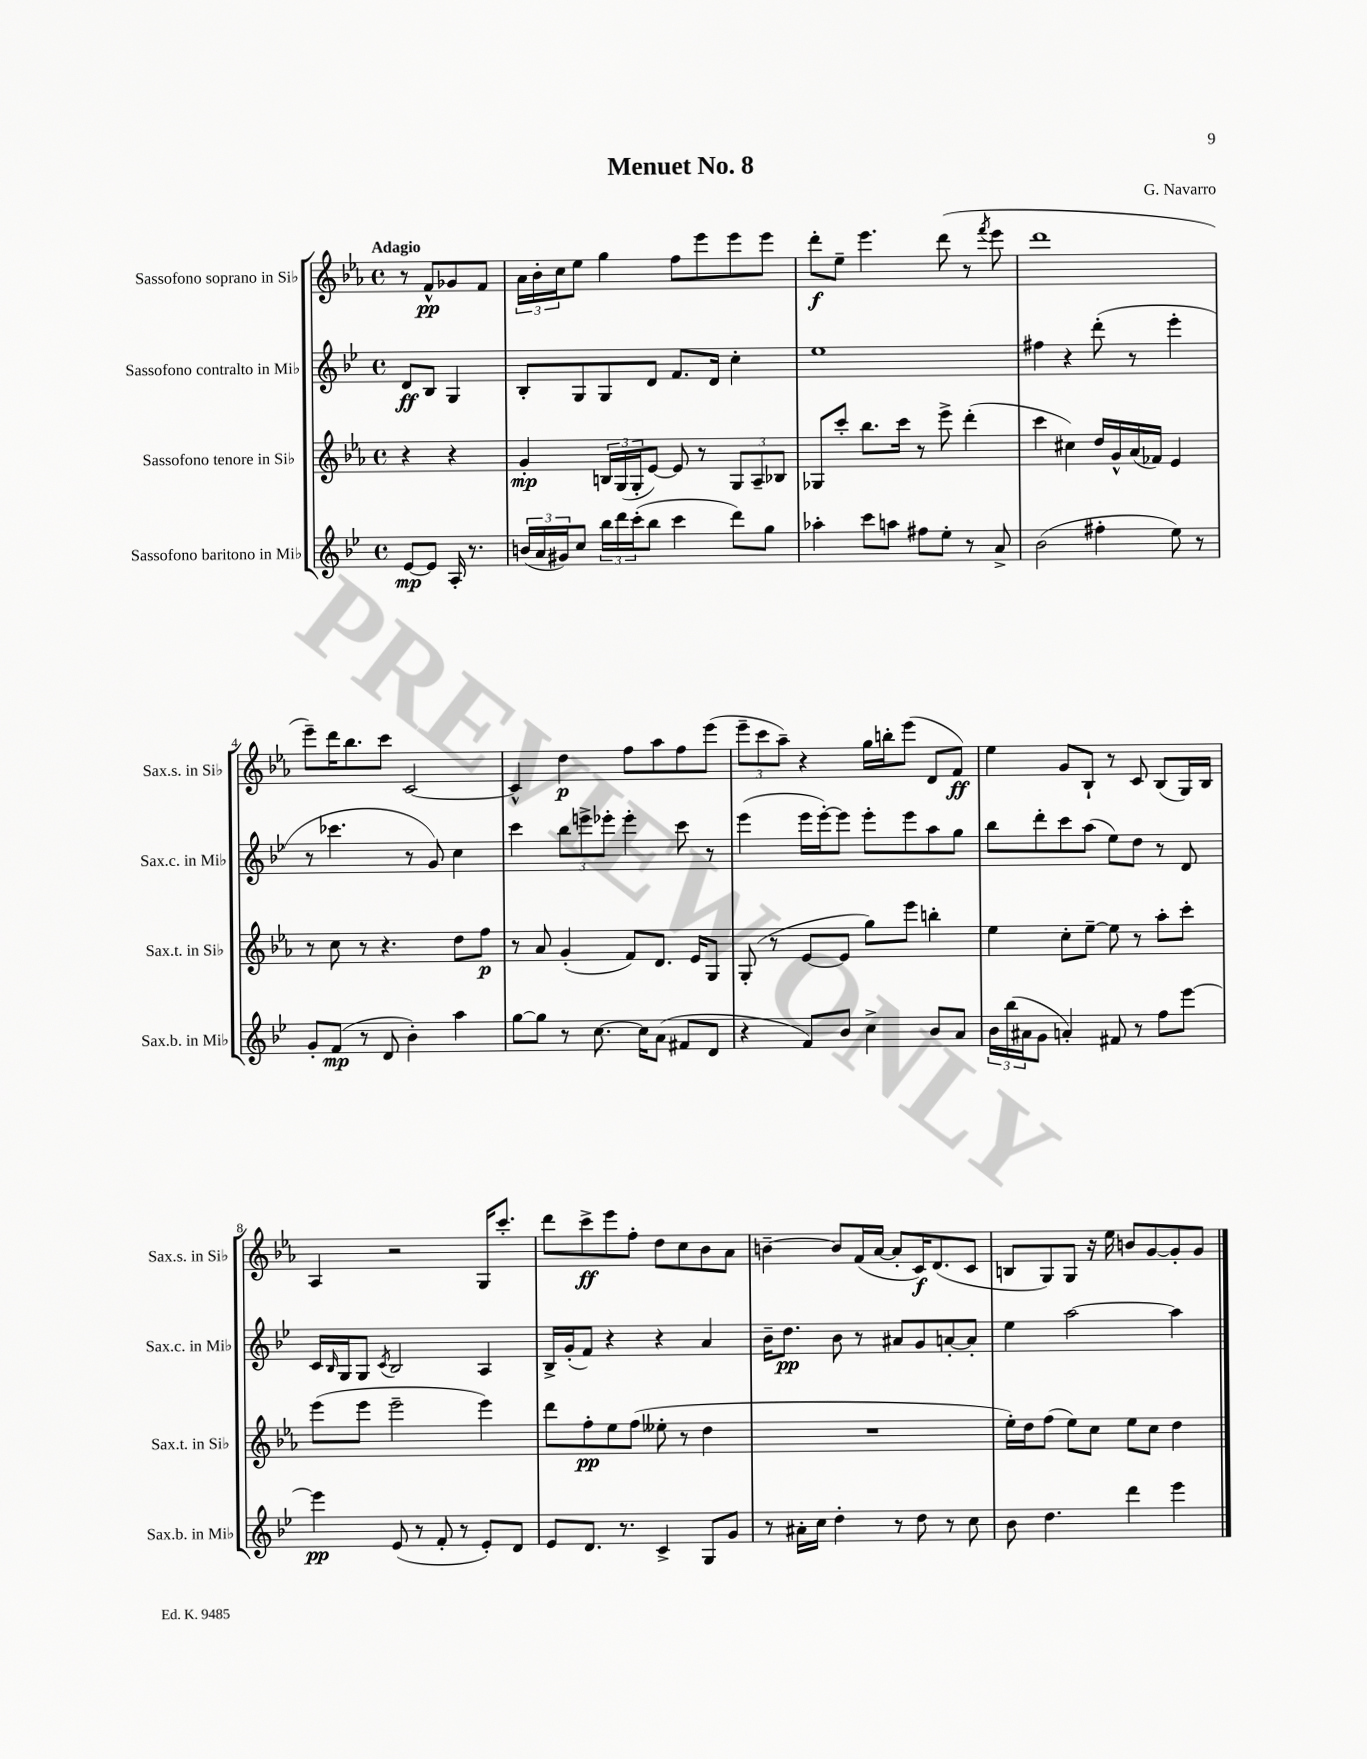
\header { title = "Menuet No. 8" composer = "G. Navarro" }
<<
\new StaffGroup <<
\new Staff = "s0" \with { instrumentName = "Sassofono soprano in Sib" shortInstrumentName = "Sax.s. in Sib" } {
    \clef treble \key ees \major \defaultTimeSignature \time 4/4 \partial 2 \tempo "Adagio"
    r8 f'8-^\pp ges'8 f'8 |
    \tuplet 3/2 { aes'16 bes'16-. c''16 } ees''8 g''4 f''8 ees'''8 ees'''8 ees'''8 |
    d'''8-.\f ees''8-- ees'''4. d'''8( r8 \acciaccatura { f'''8 } ees'''8 |
    d'''1 |
    ees'''8--) d'''16 bes''8. c'''8 c'2~ |
    c'4-^ d''4\p f''8 aes''8 f''8 ees'''8( |
    \tuplet 3/2 { ees'''8-- c'''8 aes''8--) } r4 g''16 b''16-. ees'''8( d'8 f'8\ff) |
    ees''4 g'8 bes8-! r8 c'8 bes8( g16) bes16 |
    aes4 r2 g16 c'''8.-. |
    d'''8 c'''8->\ff ees'''8 f''8-. d''8 c''8 bes'8 aes'8 |
    b'4~-- b'8 f'16( aes'16~ aes'8-. c'16\f) d'8.( c'8 |
    b8 g8) g8 r16 ees''16 b'8 g'8~ g'8-. g'8 \bar "|." |
}
\new Staff = "s1" \with { instrumentName = "Sassofono contralto in Mib" shortInstrumentName = "Sax.c. in Mib" } {
    \clef treble \key bes \major \defaultTimeSignature \time 4/4 \partial 2
    d'8\ff bes8 g4 |
    bes8-. g8 g8 d'8 f'8. d'16 c''4-. |
    ees''1 |
    fis''4 r4 d'''8-.( r8 ees'''4-. |
    r8 ces'''4. r8 g'8) c''4 |
    c'''4 \tuplet 3/2 { bes''8 e'''8-> ees'''8-. } ees'''4-. c'''8 r8 |
    ees'''4( ees'''16 ees'''16~-.) ees'''8 ees'''8-. ees'''8 a''8 g''8 |
    bes''8 d'''8-. c'''8 a''8( ees''8) d''8 r8 d'8 |
    c'16 \grace { bes16 } g16 g8 \acciaccatura { c'8 } bes2 a4 |
    bes16-> g'16-.( f'8) r4 r4 a'4 |
    bes'16-- d''8.\pp bes'8 r8 ais'8 g'8 a'8~-. a'8-. |
    ees''4 a''2~ a''4 \bar "|." |
}
\new Staff = "s2" \with { instrumentName = "Sassofono tenore in Sib" shortInstrumentName = "Sax.t. in Sib" } {
    \clef treble \key ees \major \defaultTimeSignature \time 4/4 \partial 2
    r4 r4 |
    g'4-.\mp \tuplet 3/2 { b16 g16( g16-. } ees'8~) ees'8 r8 \tuplet 3/2 { g8 aes8-- bes8 } |
    ges8 c'''8-. bes''8. c'''16 r8 ees'''8-> d'''4-.( |
    c'''4 cis''4) d''16 g'16-^ aes'16( fes'16) ees'4 |
    r8 c''8 r8 r4. d''8 f''8\p |
    r8 aes'8 g'4-.( f'8) d'8. ees'16 g8 |
    g8-.( r8 ees'8~ ees'8 g''8) ees'''8 b''4-. |
    ees''4 c''8-. ees''8~-- ees''8 r8 aes''8-. c'''8-. |
    ees'''8( ees'''8 ees'''2-- ees'''4) |
    d'''8 f''8-.\pp ees''8 f''8( eeses''8-. r8 d''4 |
    R1 |
    ees''16-.) d''16 f''8( ees''8) c''8 ees''8 c''8 d''4 \bar "|." |
}
\new Staff = "s3" \with { instrumentName = "Sassofono baritono in Mib" shortInstrumentName = "Sax.b. in Mib" } {
    \clef treble \key bes \major \defaultTimeSignature \time 4/4 \partial 2
    ees'8~\mp ees'8 a16-. r8. |
    \tuplet 3/2 { b'16( a'16 gis'16) } c''8 \tuplet 3/2 { bes''16 d'''16 c'''16-.( } bes''8 c'''4 d'''8) g''8 |
    aes''4-. c'''8 a''8 fis''8 ees''8-. r8 a'8-> |
    bes'2( fis''4-. ees''8) r8 |
    g'8-. f'8\mp( r8 d'8 bes'4-.) a''4 |
    g''8~ g''8 r8 c''8.~ c''16 a'8( fis'8 d'8 |
    r4 f'8) bes'8 c''4-> bes'8 a'8 |
    \tuplet 3/2 { bes'16 bes''16( ais'16 } g'8 a'4-.) fis'8 r8 f''8 ees'''8~ |
    ees'''4\pp ees'8( r8 f'8-. r8 ees'8-.) d'8 |
    ees'8 d'8. r8. c'4-> g8 g'8 |
    r8 ais'16-. c''16 d''4-. r8 d''8 r8 c''8 |
    bes'8 d''4. d'''4 ees'''4 \bar "|." |
}
>>
>>
